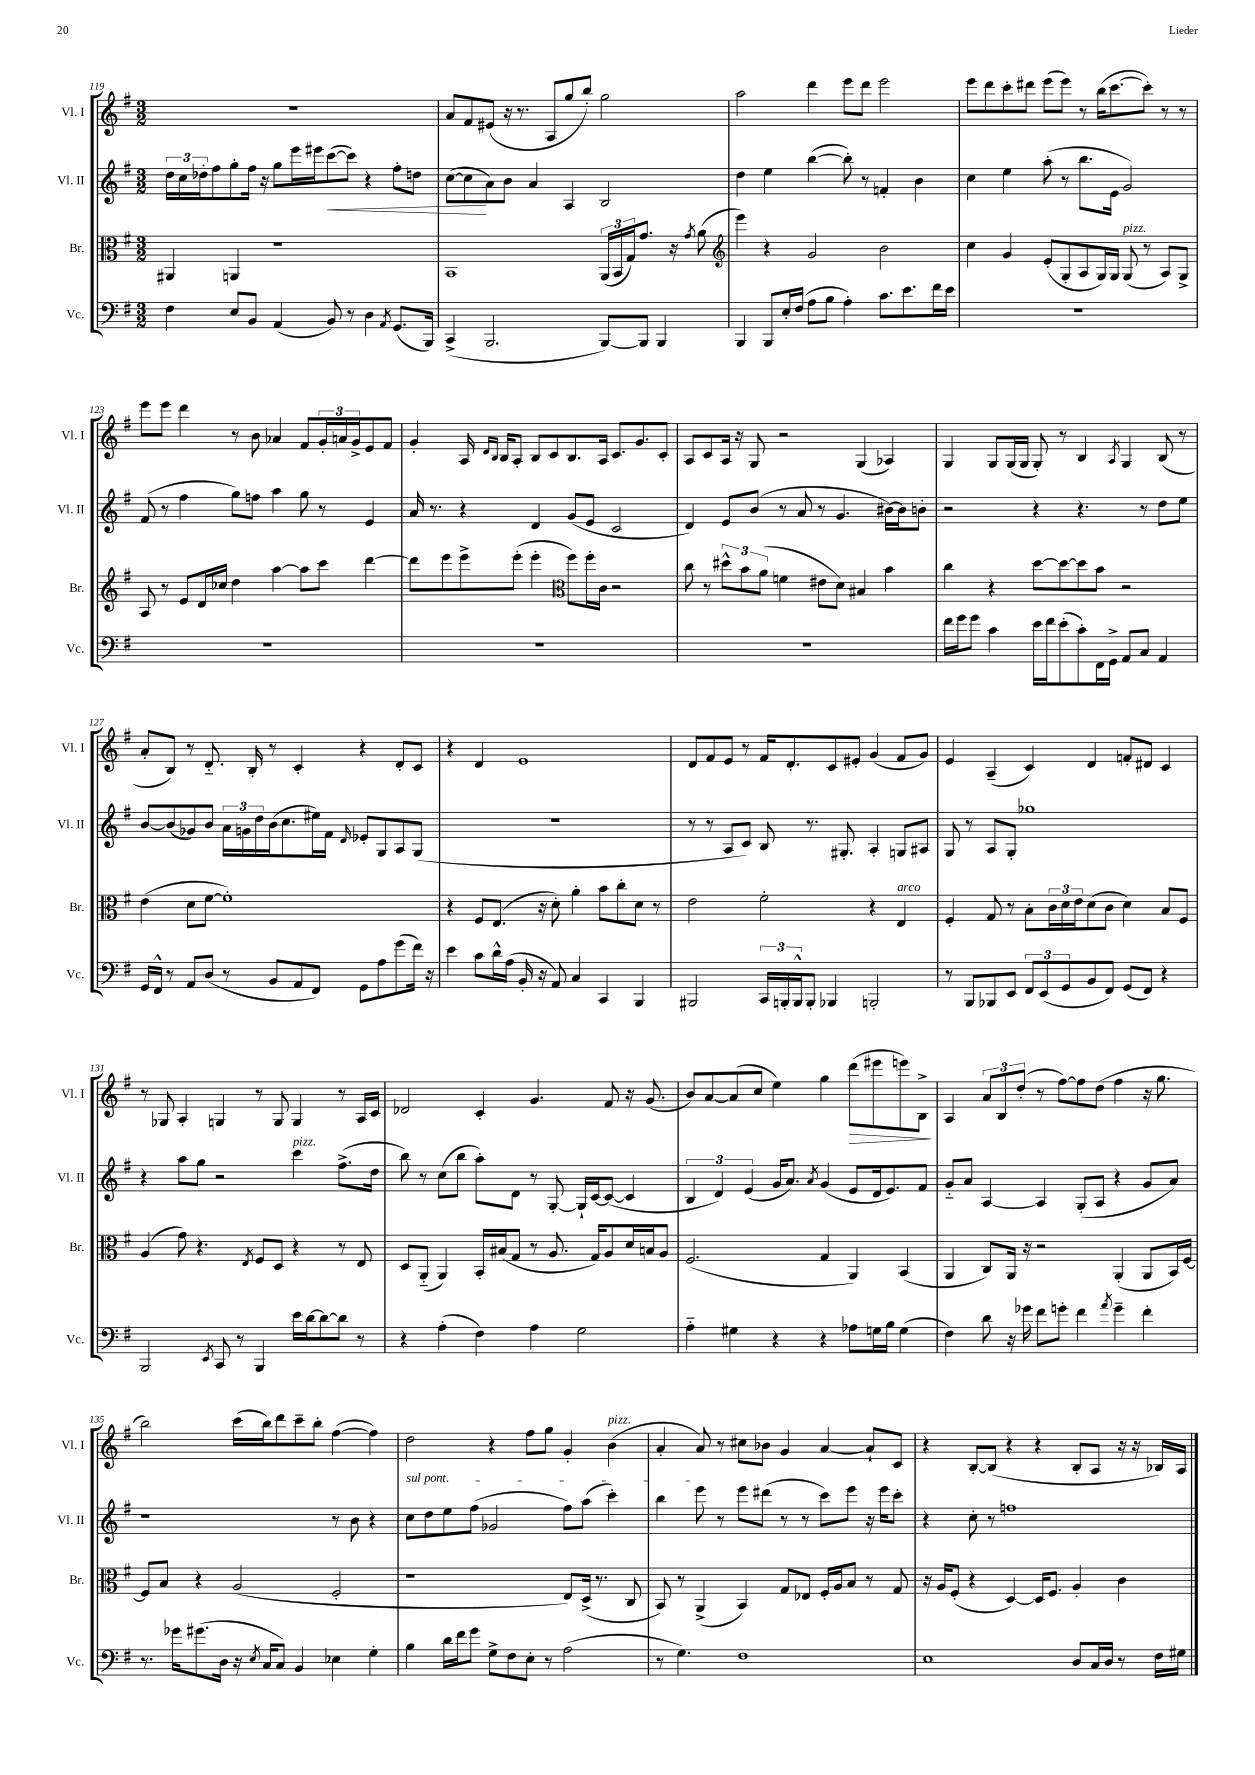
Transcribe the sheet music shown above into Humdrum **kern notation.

**kern	**kern	**kern	**kern
*staff4	*staff3	*staff2	*staff1
*clefF4	*clefC3	*clefG2	*clefG2
*k[f#]	*k[f#]	*k[f#]	*k[f#]
*M3/2	*M3/2	*M3/2	*M3/2
4F#	4AA#	24dd	1.r
.	.	24cc	.
.	.	24dd-'	.
.	.	8ff#	.
8E	4AA	8gg'	.
8BB	.	16ff#	.
.	.	16r	.
(4AA	1r	8gg	.
.	.	16eee	.
.	.	16eee#	.
8BB)	.	([8ccc	.
8r	.	8ccc])	.
4D	.	4r	.
8qAA	.	.	.
(8.GG	.	8ff#'	.
.	.	8dd	.
16BBB)	.	.	.
=	=	=	=
(4CC^	1BB	([8cc	8a
.	.	8cc]	8f#
2.BBB	.	8a)	(8e#
.	.	8b	16r
.	.	.	8.r
.	.	4a	.
.	.	.	8A
.	.	4A	8gg
.	.	.	8bb')
[8BBB)	(24AA	2B	2gg
.	24BB	.	.
.	24G)	.	.
8BBB]	8.g	.	.
4BBB	.	.	.
.	16r	.	.
.	8qg	.	.
.	(8a	.	.
=	=	=	=
*	*clefG2	*	*
4BBB	4eee)	4dd	2aa
8BBB	4r	4ee	.
16E'	.	.	.
(16F#	.	.	.
8A	2g	([4bb	4ddd
8B	.	.	.
4A')	.	8bb'])	8eee
.	.	8r	8ddd
8.c	2b	4f'	2eee
8.e	.	.	.
.	.	4b	.
16f#	.	.	.
16e	.	.	.
=	=	=	=
1.r	4cc	4cc	8eee
.	.	.	8ddd
.	4g	4ee	8ccc'
.	.	.	8ddd#
.	(8e'	(8aa'	(8eee
.	8G'	8r	8eee)
.	8A	8.bb	8r
.	16G)	.	(16bb
.	16G	16e	[8.ccc
.	(8G	2g)	.
.	8r	.	8ccc'])
.	8A)	.	8r
.	8G^	.	8r
=	=	=	=
1.r	8A	(8f#	8eee
.	8r	8r	8eee
.	8e	4ff#	4ddd
.	16d	.	.
.	16cc-	.	.
.	4dd	8gg)	8r
.	.	8ff	8b
.	[4aa	4aa	4a-
.	8aa]	8gg	8f#
.	8ccc	8r	24g'
.	.	.	24a
.	.	.	24g^
.	[4ddd	4e	8e
.	.	.	8f#
=	=	=	=
1.r	8ddd]	16a	4g'
.	.	8.r	.
.	8eee	.	.
.	8eee^	4r	16A
.	.	.	16qqd
.	.	.	16qqB
.	.	.	16B
.	(8eee'	.	8A'
.	4eee'	4d	8B
.	.	.	8c
*	*clefC3	*	*
.	8ff#)	(8g	8.B
.	16ff#'	8e	.
.	16c	.	16A
.	2r	2c	8.c
.	.	.	8.g
.	.	.	8c'
=	=	=	=
1.r	8cc	4d)	8A
.	8r	.	8c
.	12dd#^^	8e	16A
.	.	.	16r
.	12b	.	.
.	.	(8b	8G
.	(12a	.	.
.	4f	8r	2r
.	.	8a	.
.	8e#	8r	.
.	8d)	4.g	.
.	4B#	.	(4G
.	4b	[16b#)	4A-)
.	.	16b#]	.
.	.	8b'	.
=	=	=	=
16f#	4cc	2r	4G
16g	.	.	.
8g	.	.	.
4c	4r	.	8G
.	.	.	(16G
.	.	.	16G
16e	[8dd	4r	8G')
16f#	.	.	.
(8e'	8dd_	.	8r
8c')	8dd]	4.r	4B
16FF#	8b	.	.
16GG^	.	.	.
.	.	.	8qA
8AA	2r	.	4G
8C	.	8r	.
4AA	.	8dd	(8B
.	.	8ee	8r
=	=	=	=
16GG	(4e	[8b	8a'
16FF#^^	.	.	.
8r	.	(8b]	8B)
8AA	8d	8g-)	8r
(8D	[8f#	8b	8.d'~
8r	1f#'])	24a	.
.	.	24g	.
.	.	.	16B'
.	.	24dd	.
8BB	.	(16b	8r
.	.	8.cc	.
8AA	.	.	4c'
8FF#)	.	16ee#)	.
.	.	16f#	.
.	.	16qqd	.
8GG	.	8e-'	4r
8A	.	8G	.
(8g	.	8A	8d'
16f#)	.	(8G	8c
16r	.	.	.
=	=	=	=
4e	4r	1.r	4r
8c	8F#	.	4d
16d^^	(8.E	.	.
(16A	.	.	.
16BB'	.	.	1e
16r	16r	.	.
8AA)	8d')	.	.
4C	4a'	.	.
4CC	8b	.	.
.	8cc'	.	.
4BBB	8d	.	.
.	8r	.	.
=	=	=	=
2BBB#	2e	8r	8d
.	.	8r	8f#
.	.	8A	8e
.	.	8c)	8r
24CC	2f#'	8B	16f#
24BBB'	.	.	.
.	.	.	8.d'
24BBB^^	.	.	.
8BBB'	.	8.r	.
4BBB-	.	.	8c
.	.	8.G#'	.
.	.	.	8e#'
2BBB'	4r	4A'	(4g
.	4E	8G	8f#
.	.	8A#	8g)
=	=	=	=
8r	4F#'	8G	4e
8BBB	.	8r	.
8BBB-	8G	8A	(4A~
8EE	8r	8G'	.
12FF#	8B'	1gg-	4c)
(12EE	.	.	.
.	24c	.	.
12GG	24d	.	.
.	24e	.	.
8BB	(8d	.	4d
8FF#)	8c	.	.
(8GG	4d)	.	8f'
8FF#)	.	.	8d#
4r	8B	.	4c
.	8F#	.	.
=	=	=	=
2BBB	(4A	4r	8r
.	.	.	8G-
.	8g)	8aa	4A'
.	4.r	8gg	.
8qEE	.	.	.
8CC	.	2r	4G
8r	.	.	.
.	8qE	.	.
4BBB	8F#	.	8r
.	8D	.	8G
16e	4r	4ccc	4G
[16d	.	.	.
8d_	.	.	.
8d]	8r	(8.ff#^	8r
8r	8E	.	16A
.	.	16dd	16c
=	=	=	=
4r	8D	8bb)	2d-
.	(8AA'~	8r	.
(4A'	4AA)	(8cc	.
.	.	8bb	.
4F#)	16BB'	8aa')	4c'
.	(16B#	.	.
.	8G	8d	.
4A	8r	8r	4.g
.	8.A	[8G'	.
2G	.	16G`]	.
.	16G)	[16c	.
.	8A	(8c_	8f#
.	16d	4c]	16r
.	16B	.	(8.g
.	8A	.	.
=	=	=	=
4A'~	(2.F#	6B	8b)
.	.	.	[8a
.	.	6d)	.
4G#	.	.	(8a]
.	.	(6e	.
.	.	.	8cc
4r	.	16g	4ee)
.	.	8.a)	.
.	.	8qa	.
4r	4G	(4g	4gg
8A-	4AA)	8e	(8ddd
16G	.	16d	8eee#
16B	.	8.e)	.
(4G	(4BB	.	8eee)
.	.	8f#	8B^
=	=	=	=
4F#)	4AA	8g'~	4A
.	.	8a	.
8d	8C)	[4A	12a
.	.	.	12B
16r	16AA	.	.
.	.	.	(12dd'
16g-	16r	.	.
8f#	2r	4A]	8r
8g'	.	.	[8ff#)
4f#	.	(8G'	8ff#]
.	.	8A	(8dd
8qa	.	.	.
4g~	(4AA'	4r	4ff#
4f#'	8AA	8g	16r
.	.	.	8.gg
.	16BB)	8a)	.
.	[16F#	.	.
=	=	=	=
8.r	8F#]	1r	2bb)
.	8B	.	.
16g-	.	.	.
(8.g#	4r	.	.
16D	.	.	.
16r	(2A	.	(16ccc
8qE	.	.	.
16C	.	.	16bb)
8C)	.	.	8ddd
4BB	.	.	8ccc~
.	.	.	8bb'
4E-	2F#'	8r	([4ff#
.	.	8b	.
4G'	.	4r	4ff#])
=	=	=	=
4B	1r	8cc	2dd
.	.	8dd	.
16d	.	8ee	.
16f#	.	.	.
8g	.	(8ff#	.
8G^	.	2g-	4r
8F#	.	.	.
8E'	.	.	8ff#
8r	.	.	8gg
(2A	8E)	8ff#)	4g'
.	(16D^	(8aa	.
.	8.r	.	.
.	.	4ccc')	(4b
.	8C	.	.
=	=	=	=
8r	8BB)	4bb	4a'
4.G)	8r	.	.
.	(4AA^	8eee	8a)
.	.	8r	8r
1F#	4BB)	8eee	8cc#
.	.	(8ddd#	8b-
.	8G	8r	4g
.	8E-	8r	.
.	16F#'	8ccc)	[4a
.	16A	.	.
.	8B	8eee	.
.	8r	16r	8a`]
.	.	16eee	.
.	8G	8ccc'	8c
=	=	=	=
1E	16r	4r	4r
.	16A	.	.
.	(8F#'	.	.
.	4r	8cc'	[8B'
.	.	8r	(8B]
.	[4D)	1ff	4r
.	16D]	.	4r
.	8.F#	.	.
8D	4A'	.	8B'
16C	.	.	8A
16D	.	.	.
8r	4c	.	16r
.	.	.	16r
16F#	.	.	16B-)
16G#	.	.	16A
==	==	==	==
*-	*-	*-	*-
